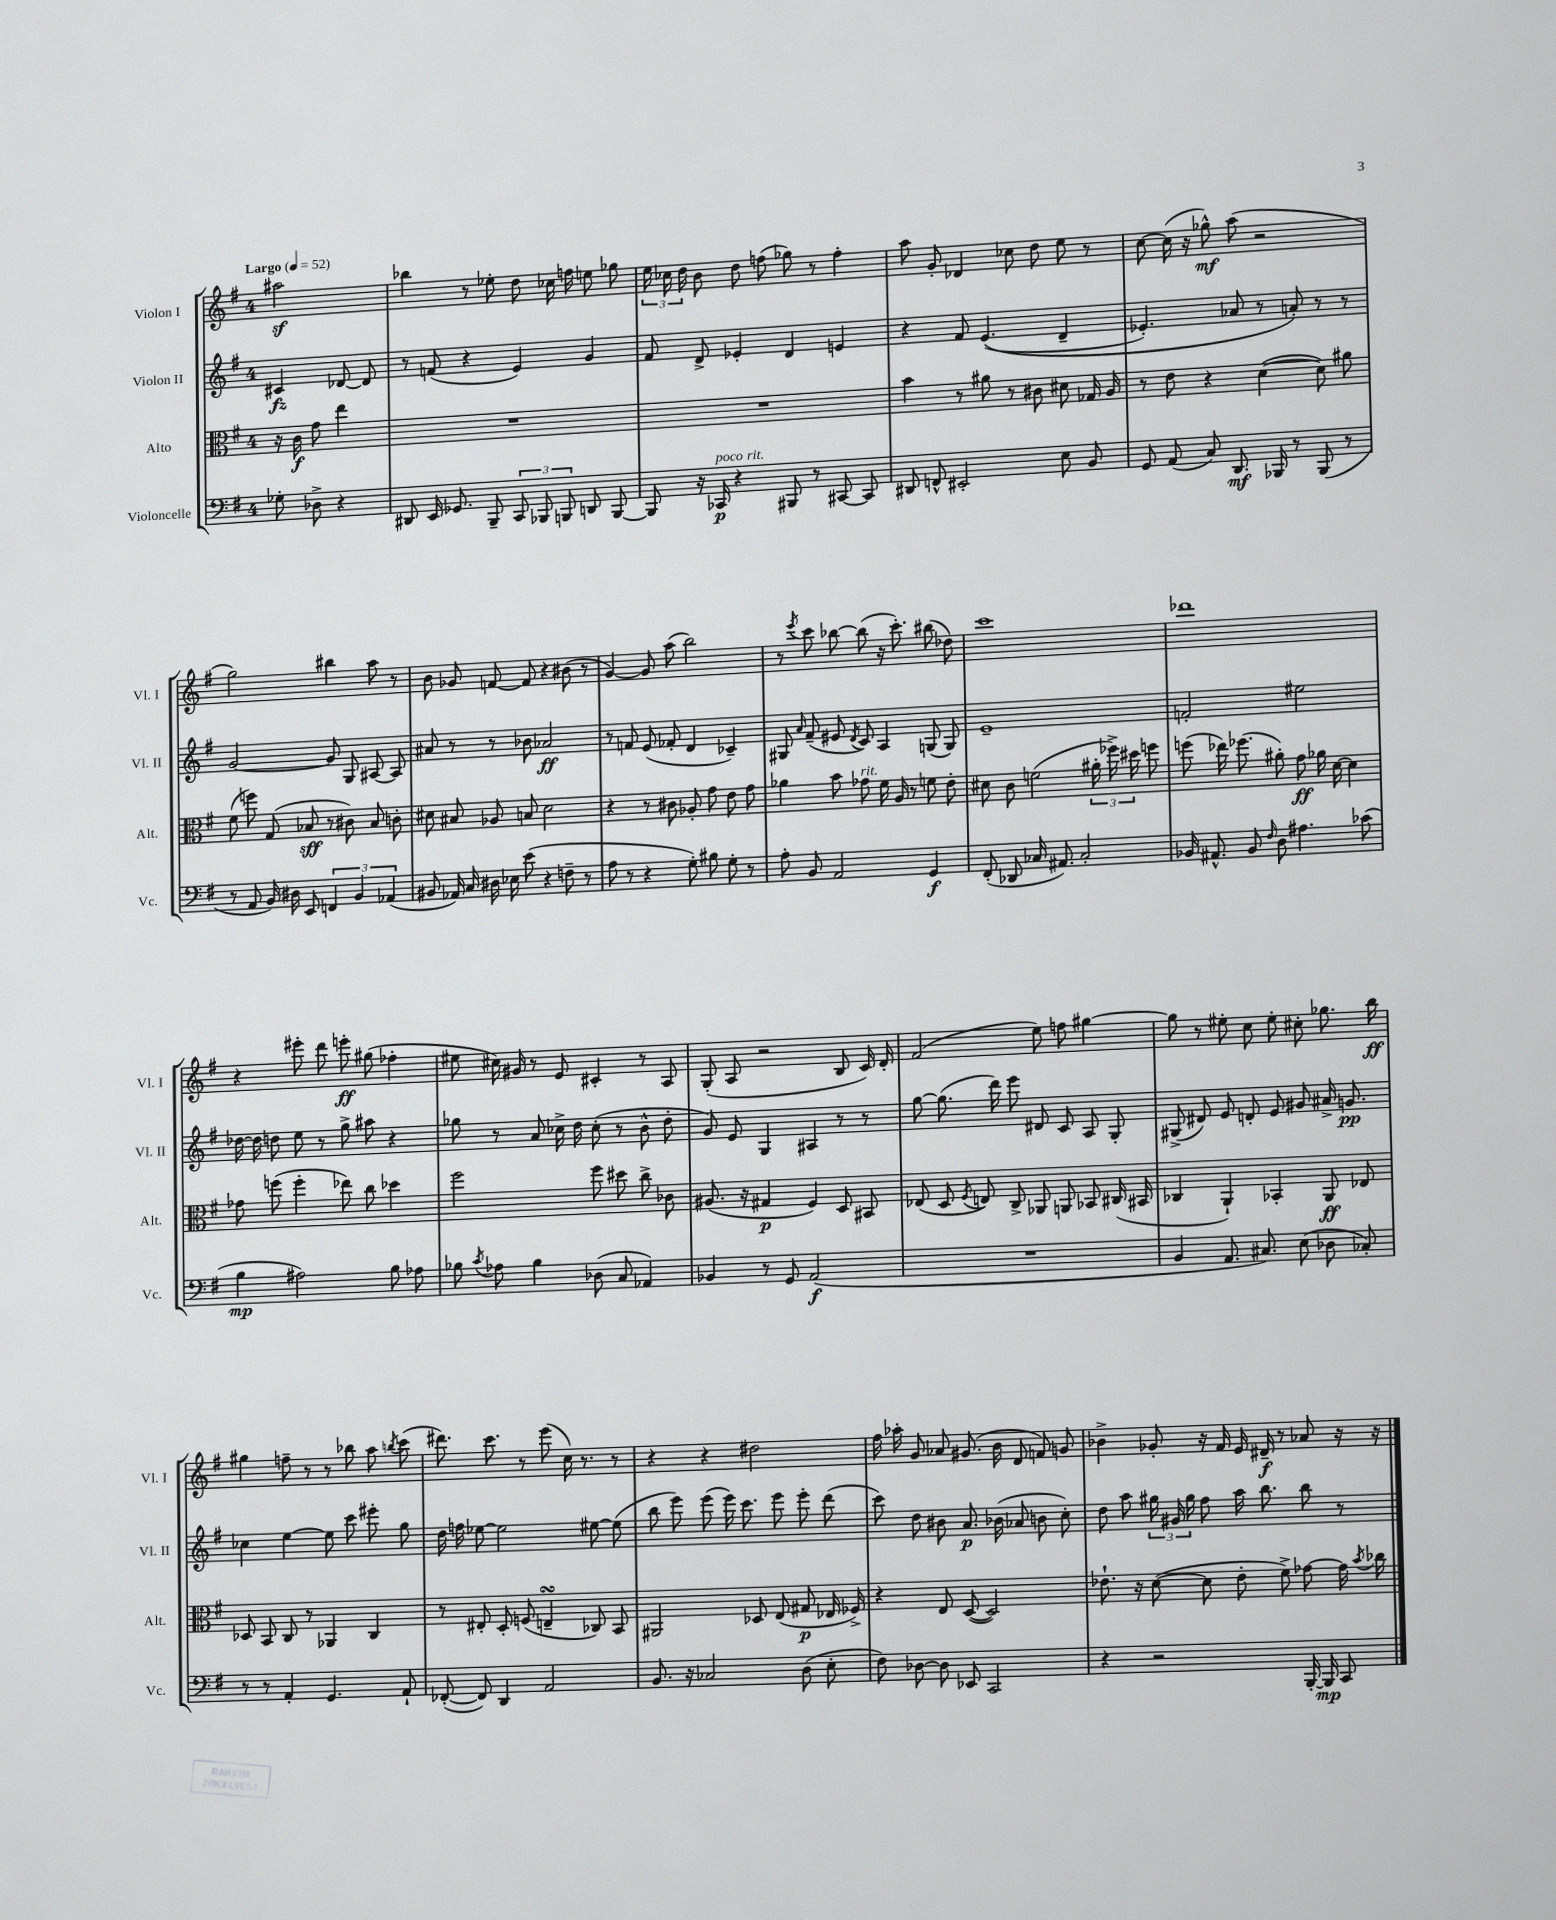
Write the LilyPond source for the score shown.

<<
\new StaffGroup <<
\new Staff = "s0" \with { instrumentName = "Violon I" shortInstrumentName = "Vl. I" } {
    \clef treble \key g \major \once \override Staff.TimeSignature.style = #'single-digit \time 4/4 \partial 2 \tempo "Largo" 4 = 52
    \autoBeamOff ais''2\sf |
    bes''4 r8 ees''8-. d''8 ces''16 f''16 e''8 ges''8 |
    \tuplet 3/2 { e''16 ces''16 d''16 } b'8 d''8 f''8( ges''8) r8 f''4-. |
    a''8 g'8-. des'4 ces''8 d''8 e''8 r8 |
    c''8~ c''16( r16 ges''8-^\mf) a''8( r2 |
    g''2) bis''4 a''8 r8 |
    b'8 ges'8 f'8~ f'8 r4 bis'8( r8 |
    g'4~) g'8 a''8( b''2) |
    r8 \acciaccatura { e'''8 } c'''8 bes''8~ bes''8( r16 c'''8.-.) bis''8( des''8) |
    c'''1 |
    des'''1 |
    r4 eis'''8-. d'''8 e'''8-.\ff gis''8( fes''4-. |
    eis''8 cis''16) gis'16 r8 e'8 cis'4-. r8 a8 |
    g8-.( a8 r2 b8 c'16) d'16-. |
    fis'2( e''8) f''8 gis''4~ |
    gis''8 r8 eis''8-. c''8 eis''8-. cis''8-. ges''8. b''16\ff |
    gis''4 f''8-- r8 r8 bes''8 a''8 \acciaccatura { b''8 } c'''8( |
    dis'''8.) c'''8. r8 e'''8( c''16) r8. r8 |
    r4 r4 dis''2 |
    fis''16 aes''16-. g'8 aes'8 gis'8.( b'16 d'8 f'8) g'8 |
    bes'4-> ges'8-. r16 fis'16 e'16 dis'16--\f r8 aes'8 r16 r16 \bar "|." |
}
\new Staff = "s1" \with { instrumentName = "Violon II" shortInstrumentName = "Vl. II" } {
    \clef treble \key g \major \once \override Staff.TimeSignature.style = #'single-digit \time 4/4 \partial 2
    \autoBeamOff cis'4\fz des'8~ des'8 |
    r8 f'8( r4 e'4) g'4 |
    fis'8 d'8-> ees'4-. d'4 e'4 |
    r4 fis'8 e'4.(\( d'4-- |
    ees'4.-.) aes'8 r8 a'8-.\) r8 r8 |
    g'2~ g'8 g8 ais8~ ais8 |
    ais'8 r8 r8 bes'8 aes'2\ff |
    r8 f'8 e'8( fes'8-. d'4 ces'4--) |
    gis8 \grace { a'16 } fis'8--( eis'8 \acciaccatura { d'8 } c'8) a4 g8( g8) |
    e'1-- |
    f'2-. eis''2 |
    des''16~ des''16 d''8 e''8 r8 g''8-> ais''8 r4 |
    ges''8 r8 a'8 ces''16-> d''16 ces''8-.( r8 b'8-^ d''8-. |
    g'8) e'8 g4 ais4 r8 r8 |
    g''8~ g''8.( d'''16) e'''8 dis'8 c'8 a8 g8-. |
    gis8->( dis'8) e'8 d'8-. e'8 gis'8 ais'16-> g'8.\pp |
    ces''4 e''4~ e''8 c'''8 eis'''8-. g''8 |
    d''16 f''16 ees''8~ ees''2 eis''8~ eis''8( |
    b''8 e'''8) e'''8( e'''16) c'''8. e'''8 e'''8-. d'''8( |
    c'''8) d''8 bis'8 a'8.\p bes'16( aes'8 b'8 c''8-.) |
    d''8 a''8 \tuplet 3/2 { gis''16 gis'16 gis''16 } fis''8 a''16 b''8. b''8 r8 \bar "|." |
}
\new Staff = "s2" \with { instrumentName = "Alto" shortInstrumentName = "Alt." } {
    \clef alto \key g \major \once \override Staff.TimeSignature.style = #'single-digit \time 4/4 \partial 2
    \autoBeamOff r16 c'16\f g'8 e''4 |
    R1 |
    R1 |
    b'4 r8 ais'8 r8 cis'8 dis'8 ges16 a16 |
    r8 e'8 r4 d'4~( d'8) ais'8 |
    fis'8( f''8) g8( bes8\sff r8 cis'8) bes8 c'8-. |
    dis'8 bis8 aes8 b8 dis'2 |
    r4 r8 cis'8 aes8-. g'8 e'8 g'8 |
    aes'4 b'8 ges'8^\markup { \italic "rit." } fis'16 a16 r8 f'8 e'8-. |
    dis'8 c'8 f'2( \tuplet 3/2 { ais'16-. fes''16->) dis''16 } f''8 |
    f''8( ees''16) fes''8.( ais'8-.) g'8\ff aes'16 d'16~ d'4 |
    ges'8 f''8( f''4-. ees''8) c''8 des''4 |
    fis''2 fis''8 dis''8 c''8-> ces'8 |
    ais8.( r16 gis4\p fis4) d8 bis,8 |
    ees8( d8 \acciaccatura { fis8 } e8) c8-> aes,8 a,8 bes,8 cis16( bis,16 |
    ces4 a,4-!) bes,4-. a,8\ff ees8 |
    des8 b,8 c8 r8 aes,4 c4 |
    r8 eis8-. d8-. f8( e4--\turn ces8) b,8 |
    ais,2 des8 e8( gis8\p ees16 fes16->) |
    r4 e8 d8~( d2) |
    ees'8.-! r16 d'8~( d'8 ees'8-. fis'8->) ges'8~ ges'16 \acciaccatura { b'8 } ces''16 \bar "|." |
}
\new Staff = "s3" \with { instrumentName = "Violoncelle" shortInstrumentName = "Vc." } {
    \clef bass \key g \major \once \override Staff.TimeSignature.style = #'single-digit \time 4/4 \partial 2
    \autoBeamOff ges8-. des8-> r4 |
    dis,8 e,16 ges,8. b,,8-- \tuplet 3/2 { c,8 bes,,8 b,,8 } d,8 b,,8~ |
    b,,8 r16 ces,16\p^\markup { \italic "poco rit." } r4 bis,,8 r8 cis,8~ cis,8 |
    dis,8 f,8-^ eis,2-. e8 b,8 |
    g,8 a,8( c8) d,8.\mf bes,,16 r8 bes,,8( r8 |
    r8 a,8 b,16) dis16 e,8 \tuplet 3/2 { f,4 b,4 aes,4( } |
    bis,8 aes,16) c16 dis16 ees16 e'8( r4 f8-- r8 |
    a8 r8 r4 g8-.) bis8 g8-. r8 |
    a8-. b,8 a,2 g,4\f |
    fis,8-.( des,8 ces16 ais,8.) ces2-. |
    bes,16 ais,8.-^ bes,8 \grace { fis16 } d8 ais4. ces'8( |
    b4\mp ais2) b8 aes8 |
    bes8 \acciaccatura { c'8 } aes8 bes4 des8( c8 aes,4) |
    bes,4 r8 g,8 a,2\f( |
    R1 |
    b,4 a,8. cis8.) e8( des8 ces8-.) |
    r8 r8 a,4-. g,4. a,8-! |
    fes,8~-.( fes,8) d,4 a,2 |
    b,8. r16 ces2 d8( e8-. |
    fis8) des8~ des8 ees,8 c,2 |
    r4 r2 b,,16~-. b,,16\mp c,8 \bar "|." |
}
>>
>>
\layout { \context { \Score \remove "Bar_number_engraver" } }
